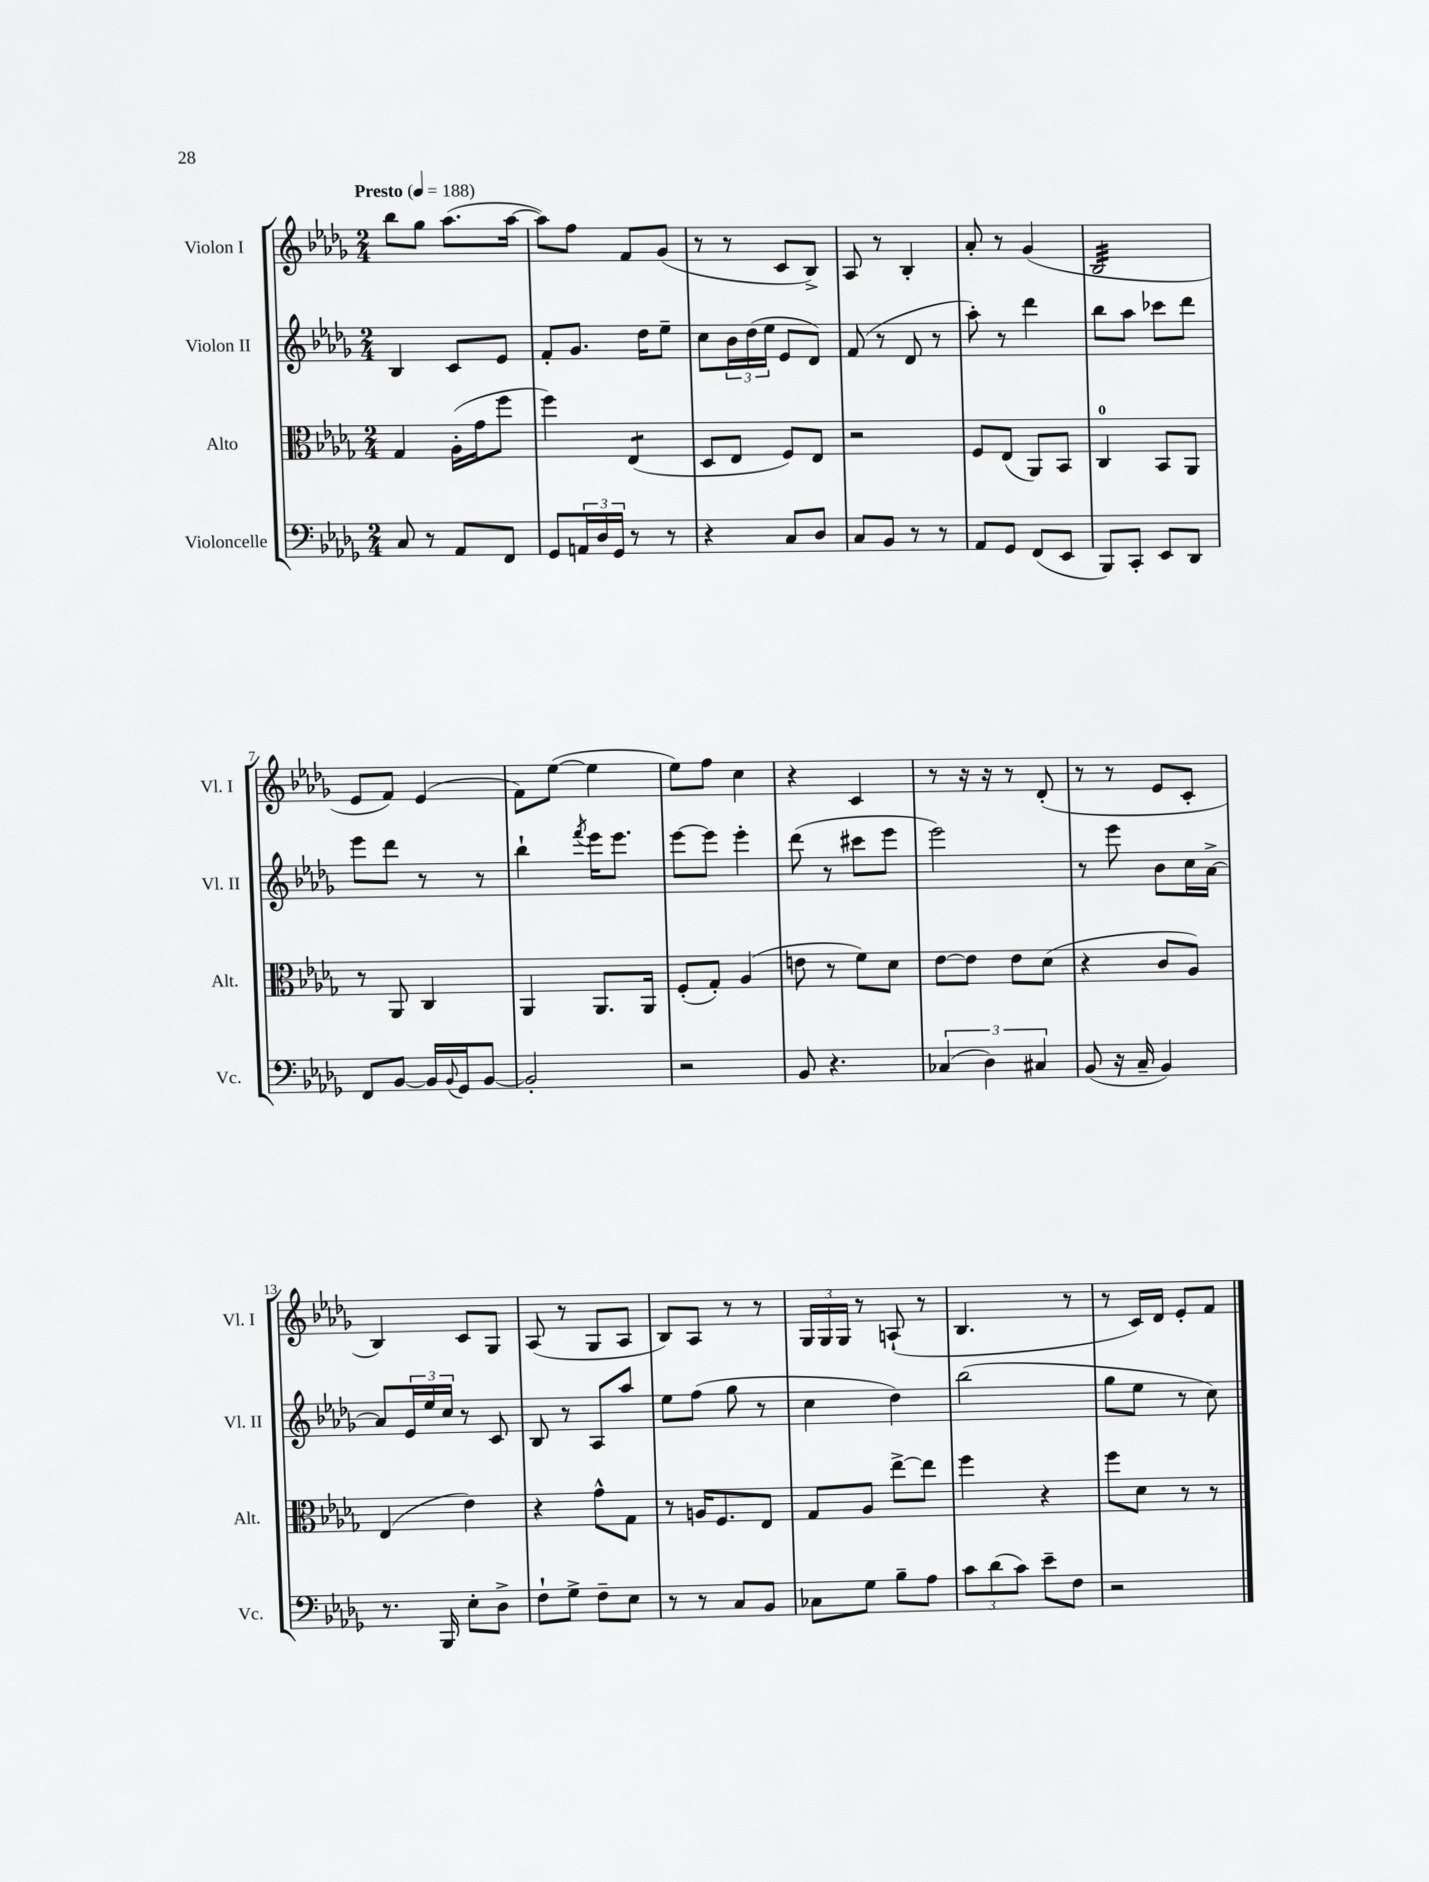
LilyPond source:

<<
\new StaffGroup <<
\new Staff = "s0" \with { instrumentName = "Violon I" shortInstrumentName = "Vl. I" } {
    \clef treble \key des \major \numericTimeSignature \time 2/4 \tempo "Presto" 4 = 188
    bes''8 ges''8 aes''8.( aes''16~ |
    aes''8) f''8 f'8 ges'8( |
    r8 r8 c'8 bes8->) |
    aes8 r8 bes4-. |
    aes'8-. r8 ges'4( |
    bes2:32 |
    ees'8 f'8) ees'4( |
    f'8) ees''8~( ees''4 |
    ees''8) f''8 c''4 |
    r4 c'4 |
    r8 r16 r16 r8 des'8-.( |
    r8 r8 ees'8 c'8-. |
    bes4) c'8 ges8 |
    aes8( r8 ges8 aes8 |
    bes8) aes8 r8 r8 |
    \tuplet 3/2 { ges16 ges16 ges16 } r8 a8-!( r8 |
    bes4. r8 |
    r8 c'16) des'16 ees'8-. f'8 \bar "|." |
}
\new Staff = "s1" \with { instrumentName = "Violon II" shortInstrumentName = "Vl. II" } {
    \clef treble \key des \major \numericTimeSignature \time 2/4
    bes4 c'8 ees'8 |
    f'8-. ges'8. des''16 ees''8-- |
    c''8 \tuplet 3/2 { bes'16 des''16( ees''16 } ees'8 des'8) |
    f'8( r8 des'8 r8 |
    aes''8-.) r8 des'''4 |
    bes''8 aes''8 ces'''8 des'''8 |
    ees'''8 des'''8 r8 r8 |
    bes''4-! \acciaccatura { f'''8 } ees'''16 ees'''8. |
    ees'''8~ ees'''8 ees'''4-. |
    des'''8( r8 cis'''8 ees'''8 |
    ees'''2) |
    r8 ees'''8 bes'8 c''16 aes'16~-> |
    aes'8 \tuplet 3/2 { ees'16 ees''16 c''16 } r8 c'8 |
    bes8 r8 aes8 aes''8 |
    ees''8 f''8( ges''8 r8 |
    c''4 des''4) |
    bes''2( |
    ges''8 ees''8 r8 c''8) \bar "|." |
}
\new Staff = "s2" \with { instrumentName = "Alto" shortInstrumentName = "Alt." } {
    \clef alto \key des \major \numericTimeSignature \time 2/4
    ges4 aes16-.( ges'16 f''8 |
    f''4) ees4:8( |
    des8 ees8 f8) ees8 |
    r2 |
    f8 ees8( aes,8) bes,8 |
    c4-0 bes,8 aes,8 |
    r8 aes,8 c4 |
    aes,4 aes,8. aes,16 |
    f8-.( ges8-.) aes4( |
    e'8 r8 f'8) des'8 |
    ees'8~ ees'8 ees'8 des'8( |
    r4 c'8 aes8) |
    ees4( ees'4) |
    r4 ges'8-^ ges8 |
    r8 a16 f8. ees8 |
    ges8 aes8 ees''8~-> ees''8 |
    f''4 r4 |
    f''8 des'8 r8 r8 \bar "|." |
}
\new Staff = "s3" \with { instrumentName = "Violoncelle" shortInstrumentName = "Vc." } {
    \clef bass \key des \major \numericTimeSignature \time 2/4
    c8 r8 aes,8 f,8 |
    ges,8 \tuplet 3/2 { a,16 des16 ges,16 } r8 r8 |
    r4 c8 des8 |
    c8 bes,8 r8 r8 |
    aes,8 ges,8 f,8( ees,8 |
    bes,,8) c,8-. ees,8 des,8 |
    f,8 bes,8~ bes,16 \appoggiatura { bes,8 } ges,16 bes,8~ |
    bes,2-. |
    r2 |
    bes,8 r4. |
    \tuplet 3/2 { ces4( des4) cis4 } |
    bes,8( r16 c16-- bes,4) |
    r8. bes,,16 ees8-. des8-> |
    f8-! ges8-> f8-- ees8 |
    r8 r8 c8 bes,8 |
    ces8 ges8 bes8-- aes8 |
    \tuplet 3/2 { c'8 des'8( c'8) } ees'8-- f8 |
    r2 \bar "|." |
}
>>
>>
